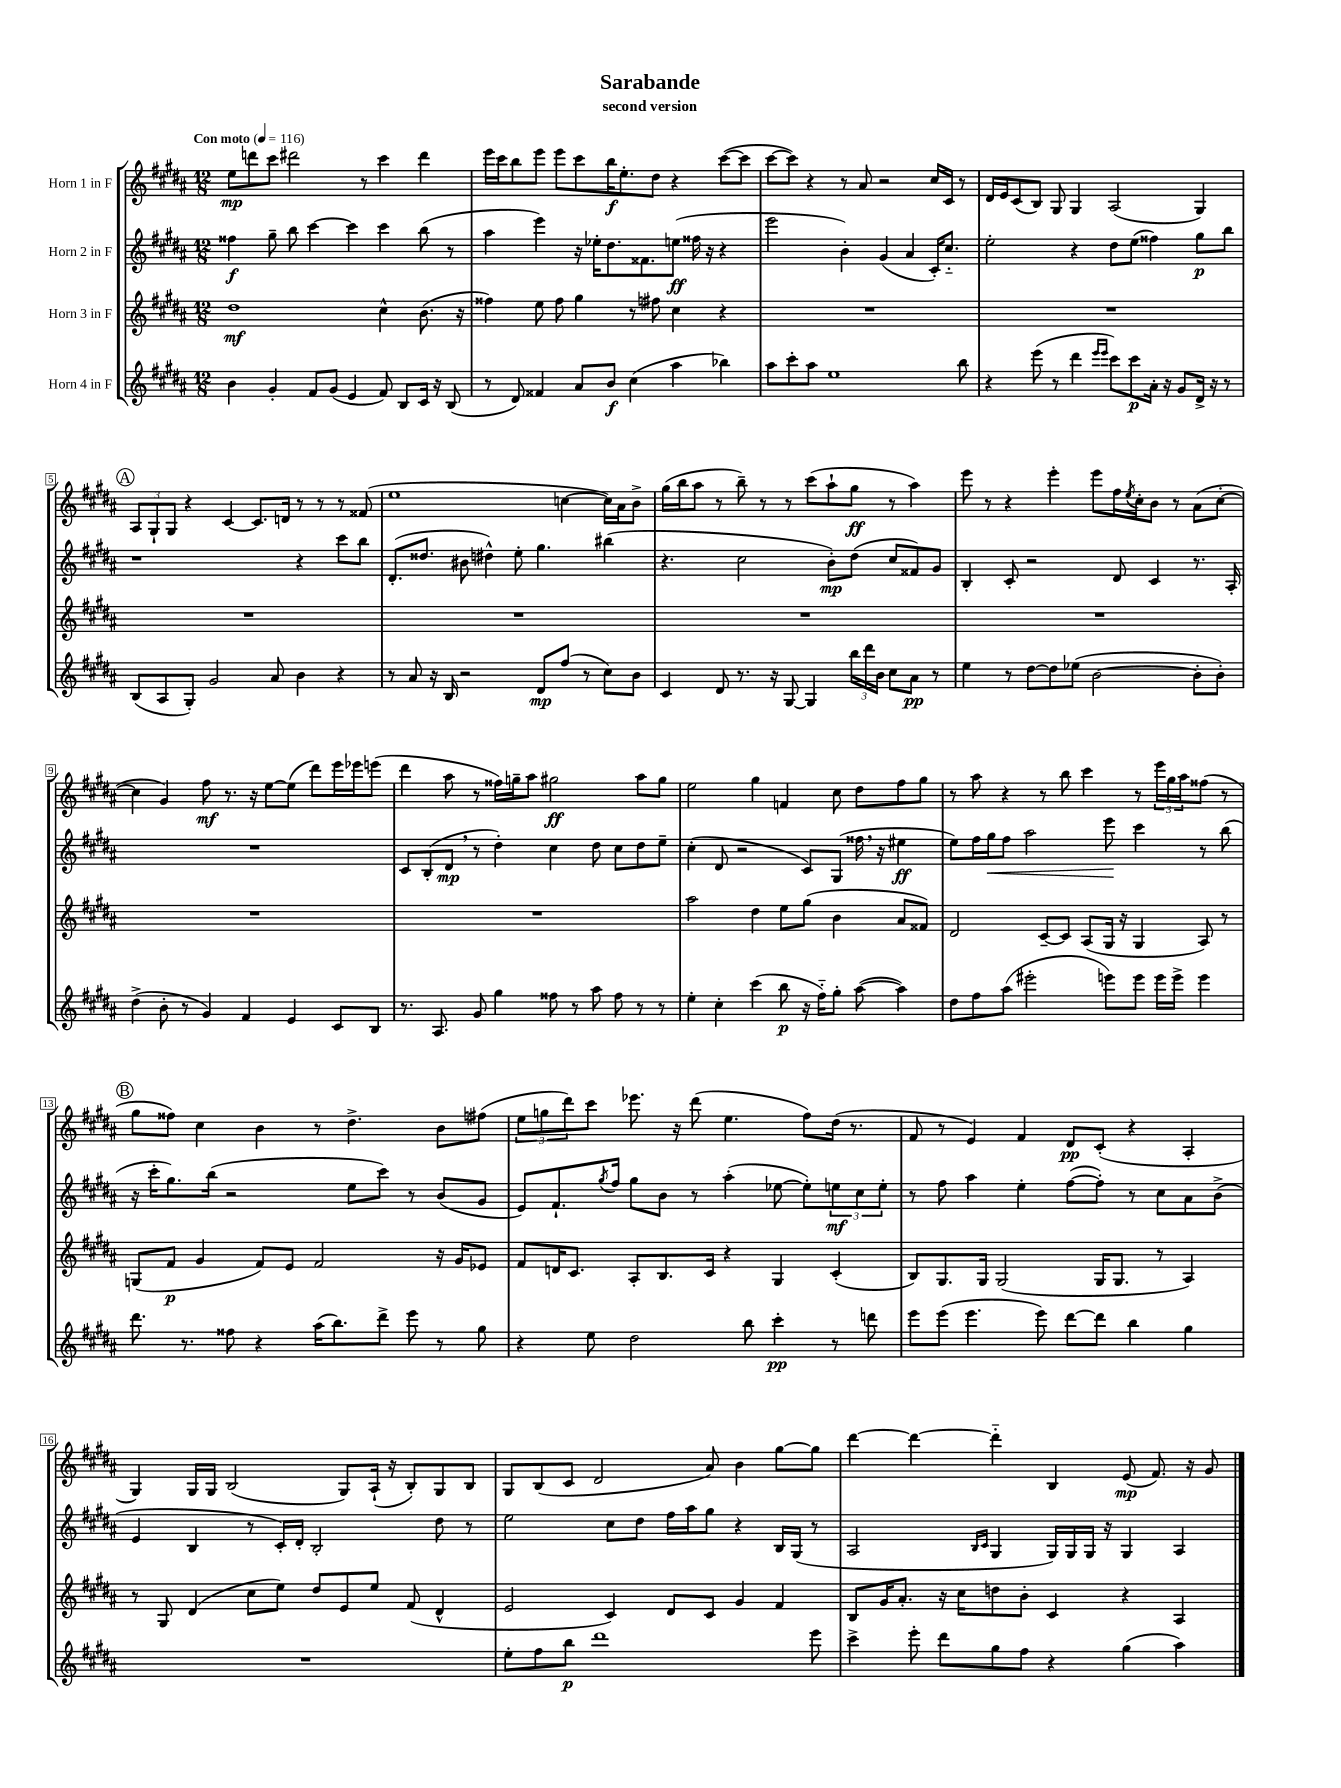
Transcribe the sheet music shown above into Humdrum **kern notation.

**kern	**kern	**kern	**kern
*staff4	*staff3	*staff2	*staff1
*clefG2	*clefG2	*clefG2	*clefG2
*k[f#c#g#d#a#]	*k[f#c#g#d#a#]	*k[f#c#g#d#a#]	*k[f#c#g#d#a#]
*M12/8	*M12/8	*M12/8	*M12/8
*MM116	*MM116	*MM116	*MM116
4b	1dd#	4ff##	8ee
.	.	.	8ddd
4g#'	.	8gg#~	8ccc#
.	.	8bb	2ddd#
8f#	.	[4ccc#	.
(8g#	.	.	.
4e	.	4ccc#]	.
.	.	.	8r
8f#)	4cc#^^	4ccc#	4ccc#
8B	.	.	.
16c#	(8.b	(8bb	4ddd#
16r	.	.	.
(8B	.	8r	.
.	16r	.	.
=	=	=	=
8r	4ff##)	4aa#	16eee
.	.	.	16ccc#
8d#)	.	.	8bb
4f##	8ee	4eee)	8eee
.	8ff##	.	8eee
8a#	4gg#	16r	8ccc#
.	.	16ee-'	.
8b	.	8.dd#	16bb
.	.	.	8.ee'
(4cc#	8r	.	.
.	.	8.f##	.
.	8ff#	.	8dd#
4aa#	4cc#	(8ee	4r
.	.	16ff##	.
.	.	16r	.
4bb-)	4r	4r	([8ccc#
.	.	.	8ccc#]
=	=	=	=
8aa#	1.r	2eee	[8ccc#
8ccc#'	.	.	8ccc#])
8aa#	.	.	4r
1ee	.	.	.
.	.	4b')	8r
.	.	.	8a#
.	.	(4g#	2r
.	.	4a#	.
.	.	16c#')	16cc#
.	.	8.cc#'~	16c#
8bb	.	.	8r
=	=	=	=
4r	1.r	2ee'	16d#
.	.	.	16e
.	.	.	(8c#
(8eee	.	.	8B)
8r	.	.	8G#
4ddd#	.	4r	4G#
16qqeee	.	.	.
16qqeee	.	.	.
8ccc#)	.	8dd#	(2A#
8ccc#	.	(8ee	.
16a#'	.	4ff##)	.
16r	.	.	.
8g#	.	.	.
16d#^	.	8gg#	4G#)
16r	.	.	.
8r	.	8bb	.
=	=	=	=
(8B	1.r	1r	12A#
.	.	.	12G#`
8A#	.	.	.
.	.	.	12G#
8G#')	.	.	4r
2g#	.	.	.
.	.	.	[4c#
.	.	.	8.c#]
8a#	.	.	.
.	.	.	16d
4b	.	4r	8r
.	.	.	8r
4r	.	8ccc#	8r
.	.	8bb	(8f##
=	=	=	=
8r	1.r	(8.d#'	1ee
8a#	.	.	.
.	.	8.dd##	.
16r	.	.	.
16B	.	.	.
2r	.	8b#	.
.	.	4dd#^^)	.
.	.	8ee'	.
8d#	.	4.gg#	.
(8ff#	.	.	[4cc
8r	.	.	.
8cc#)	.	(4bb#	16cc])
.	.	.	16a#
8b	.	.	8b^
=	=	=	=
4c#	1.r	4.r	(16gg#
.	.	.	16bb
.	.	.	8aa#
8d#	.	.	8r
8.r	.	2cc#	8bb~)
.	.	.	8r
16r	.	.	.
[8G#	.	.	8r
4G#]	.	.	(8ccc#
.	.	8b')	8aa#`
24bb	.	(8dd#	8gg#
24ddd#	.	.	.
24b	.	.	.
8cc#	.	8cc#	8r
8a#	.	8f##)	4aa#)
8r	.	8g#	.
=	=	=	=
4ee	1.r	4B'	8eee
.	.	.	8r
8r	.	8c#'	4r
[8dd#	.	2r	.
8dd#]	.	.	4eee'
(8ee-	.	.	.
[2b	.	.	8eee
.	.	8d#	16ff#
.	.	.	8qee
.	.	.	16cc#'
.	.	4c#	8b
.	.	.	8r
8b']	.	8.r	(8a#
8b')	.	.	[8cc#'
.	.	16A#'	.
=	=	=	=
(4dd#^	1.r	1.r	4cc#]
8b'	.	.	4g#)
8r	.	.	.
4g#)	.	.	8ff#
.	.	.	8.r
4f#	.	.	.
.	.	.	16r
.	.	.	[8ee
4e	.	.	(8ee]
.	.	.	8ddd#)
8c#	.	.	16eee
.	.	.	16eee-
8B	.	.	(8eee
=	=	=	=
8.r	1.r	8c#	4ddd#
.	.	(8B'	.
8.A#	.	.	.
.	.	8d#	8aa#
8g#	.	8r	8r
4gg#	.	4dd#')	16ff##)
.	.	.	16gg~
.	.	.	8aa#
8ff##	.	4cc#	2gg#
8r	.	.	.
8aa#	.	8dd#	.
8ff##	.	8cc#	.
8r	.	8dd#	8aa#
8r	.	8ee~	8gg#
=	=	=	=
4ee'	2aa#	(4cc#'	2ee
4cc#'	.	8d#	.
.	.	2r	.
(4ccc#	4dd#	.	4gg#
8bb	8ee	.	4f
16r	(8gg#	8c#)	.
16ff#'~)	.	.	.
8gg#'	4b	(8G#	8cc#
([8aa#	.	16ff##	8dd#
.	.	16r	.
4aa#])	8a#	4ee#	8ff#
.	8f##)	.	8gg#
=	=	=	=
8dd#	2d#	8ee)	8r
8ff#	.	16ff#	8aa#
.	.	16gg#	.
(8aa#	.	8ff#	4r
2eee#'	.	2aa#	.
.	[8c#~	.	8r
.	8c#]	.	8bb
.	(8A#	.	4ccc#
8eee)	16G#	8eee	.
.	16r	.	.
8eee	4G#	4ccc#	8r
16eee	.	.	24eee
.	.	.	24gg#
16eee^	.	.	.
.	.	.	24aa#
4eee	8A#)	8r	(8ff##
.	8r	(8bb	8r
=	=	=	=
8.ddd#	(8G	16r	8gg#
.	.	16ccc#'	.
.	8f#	8.gg#)	8ff##)
8.r	.	.	.
.	4g#	.	4cc#
.	.	(16bb	.
8ff##	.	2r	.
4r	8f#)	.	4b
.	8e	.	.
(16aa#	2f#	.	8r
8.bb)	.	.	.
.	.	8ee	4.dd#^
8ddd#^	.	8ccc#)	.
8eee	.	8r	.
8r	16r	(8b	8b
.	16g#	.	.
8gg#	8e-	8g#	(8ff#
=	=	=	=
4r	8f#	8e)	12ee
.	.	.	12gg
.	16d	8.f#`	.
.	.	.	12ddd#)
.	8.c#	.	.
8ee	.	.	8ccc#
.	.	8qgg#	.
.	.	16ff#	.
2dd#	8A#'	8gg#	8.eee-
.	8.B	8b	.
.	.	.	16r
.	.	8r	(8ddd#
.	16c#	.	.
.	4r	(4aa#'	4.ee
8bb	.	.	.
4ccc#'	4G#	[8ee-	.
.	.	8ee-'])	8ff#)
8r	(4c#'	12ee	(16dd#
.	.	.	8.r
.	.	12cc#	.
8ddd	.	.	.
.	.	12ee'	.
=	=	=	=
8eee	8B)	8r	8f#
(8eee	8.G#	8ff#	8r
4.eee	.	4aa#	4e)
.	16G#	.	.
.	(2G#	.	.
.	.	4ee'	4f#
8eee)	.	.	.
[8ddd#	.	([8ff#	8d#
8ddd#]	16G#	8ff#'])	(8c#'
.	8.G#	.	.
4bb	.	8r	4r
.	8r	8cc#	.
4gg#	4A#)	8a#	4A#'
.	.	(8b^	.
=	=	=	=
1.r	8r	4e	4G#)
.	8G#	.	.
.	(4d#	4B	16G#
.	.	.	16G#
.	.	.	(2B
.	8cc#	8r	.
.	8ee)	16c#')	.
.	.	16d#'	.
.	8dd#	2B'	.
.	8e	.	8G#)
.	8ee	.	(16A#`
.	.	.	16r
.	(8f#	.	8B')
.	4d#^^	8dd#	8G#
.	.	8r	8B
=	=	=	=
8ee'	2e	2ee	8G#
8ff#	.	.	(8B
8bb	.	.	8c#
1ddd#	.	.	2d#
.	4c#)	8cc#	.
.	.	8dd#	.
.	8d#	16ff#	.
.	.	16aa#	.
.	8c#	8gg#	8a#)
.	4g#	4r	4b
.	4f#	16B	[8gg#
.	.	(16G#	.
8eee	.	8r	8gg#]
=	=	=	=
4ccc#^	8B	2A#	[4ddd#
.	16g#	.	.
.	8.a#'	.	.
8eee'	.	.	4ddd#_
8ddd#	16r	.	.
.	16cc#	.	.
.	.	16qqB	.
.	.	16qqc#	.
8gg#	8dd	4G#	4ddd#'~]
8ff#	8b'	.	.
4r	4c#	16G#)	4B
.	.	16G#	.
.	.	16G#	.
.	.	16r	.
(4gg#	4r	4G#	(8e
.	.	.	8.f#)
4aa#)	4A#	4A#	.
.	.	.	16r
.	.	.	8g#
==	==	==	==
*-	*-	*-	*-
